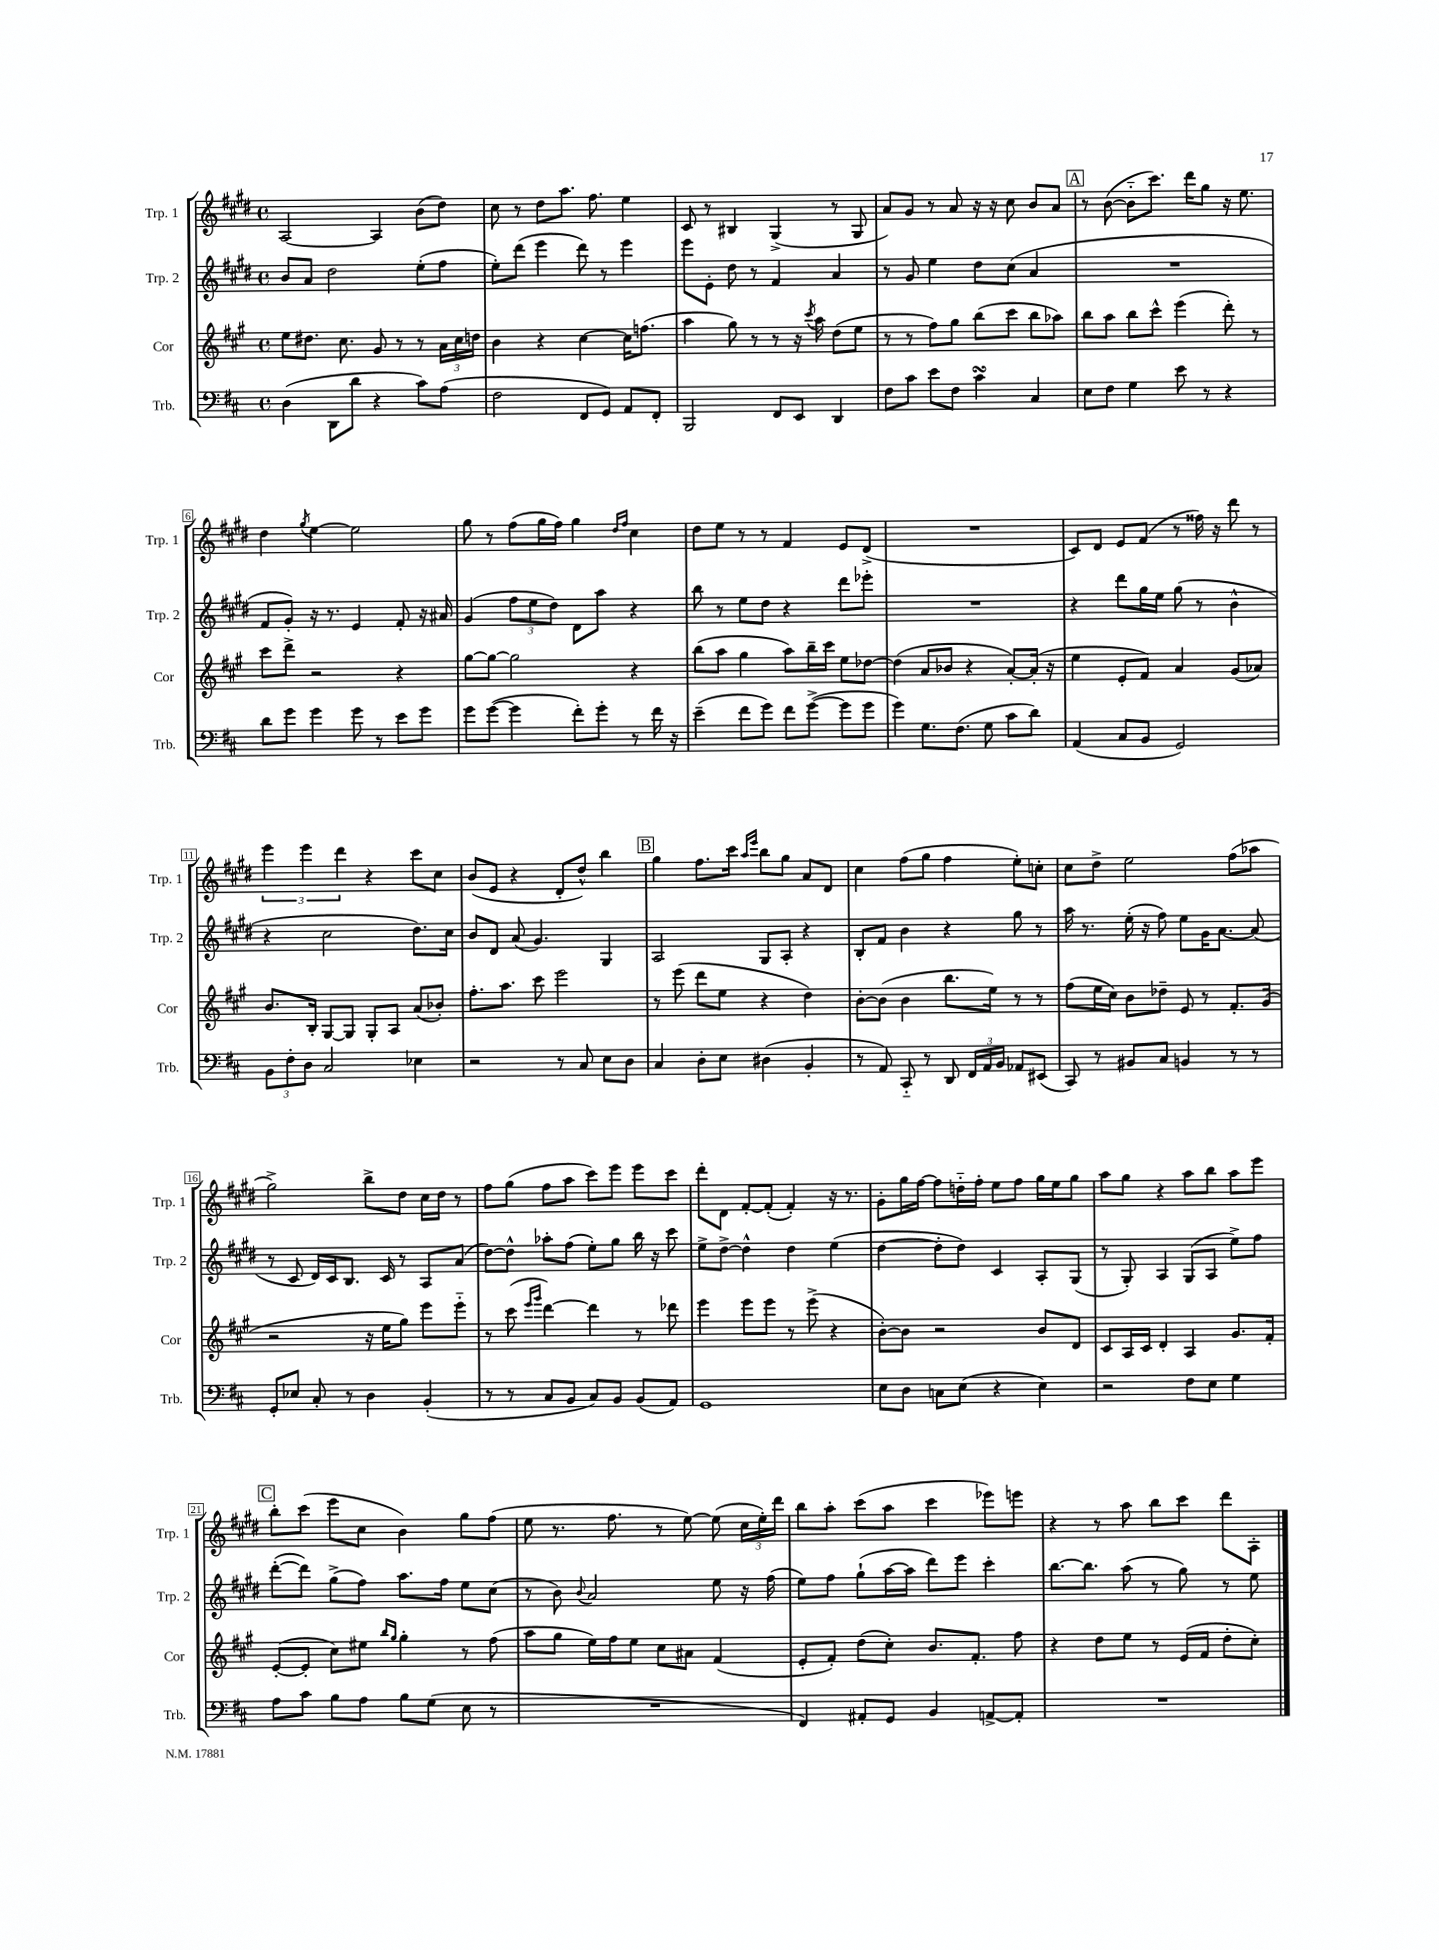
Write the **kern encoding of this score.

**kern	**kern	**kern	**kern
*staff4	*staff3	*staff2	*staff1
*clefF4	*clefG2	*clefG2	*clefG2
*k[f#c#]	*k[f#c#g#]	*k[f#c#g#d#]	*k[f#c#g#d#]
*M4/4	*M4/4	*M4/4	*M4/4
*met(c)	*met(c)	*met(c)	*met(c)
(4D	8ee	8b	[2A
.	8.dd#	8a	.
8DD	.	2dd#	.
.	8.cc#	.	.
8d	.	.	.
4r	8g#	.	4A]
.	8r	.	.
8c#)	8r	(8ee'	(8b
(8A	24a	8ff#	8dd#)
.	24cc#	.	.
.	24dd	.	.
=	=	=	=
2F#	4b	8ee')	8cc#
.	.	(8ddd#	8r
.	4r	4eee	8dd#
.	.	.	8.aa
8FF#	[4cc#	8ddd#)	.
.	.	.	8.ff#
8GG)	.	8r	.
8AA	16cc#]	4eee	4ee
.	(8.ff	.	.
8FF#'	.	.	.
=	=	=	=
2BBB	4aa	8eee	8c#
.	.	8e'	8r
.	8gg#)	8dd#	4B#
.	8r	8r	.
8FF#	8r	4f#	(4G#^
8EE	16r	.	.
.	8qccc#	.	.
.	16aa	.	.
4DD	(8dd	4a	8r
.	8ee	.	8G#
=	=	=	=
8F#	8r	8r	8a)
8c#	8r	8g#	8g#
8e	8ff#)	4ee	8r
8F#	8gg#	.	8a
4c#	(8bb	8dd#	16r
.	.	.	16r
.	8ccc#	(8cc#	8cc#
4C#	8bb	4a	8b
.	8aa-)	.	8a
=	=	=	=
8E	8bb	1r	8r
8F#	8aa	.	([8b
4G	8bb	.	8b'~]
.	8ccc#^^	.	8.ccc#)
8e	(4eee	.	.
.	.	.	16ddd#
8r	.	.	8gg#
4r	8ddd')	.	16r
.	.	.	8.ee
.	8r	.	.
=	=	=	=
8d	8ccc#	8f#	4dd#
8g	8ddd^	8g#')	.
.	.	.	8qgg#
4g	2r	16r	[4ee
.	.	8.r	.
8g	.	4e	2ee]
8r	.	.	.
8e	4r	8f#'	.
8g	.	16r	.
.	.	16a#	.
=	=	=	=
8g	[8gg#	(4g#	8gg#
([8g	8gg#_	.	8r
4g]	2gg#]	12ff#	(8ff#
.	.	12ee	.
.	.	.	16gg#
.	.	12dd#)	.
.	.	.	16ff#)
8f#')	.	8d#	4gg#
8g'	.	8aa	.
.	.	.	16qqdd#
.	.	.	16qqff#
8r	4r	4r	4cc#
16f#	.	.	.
16r	.	.	.
=	=	=	=
(4e~	(8bb	8bb	8dd#
.	8aa	8r	8ee
8f#	4gg#	8ee	8r
8g)	.	8dd#	8r
8f#	8aa)	4r	4f#
([8g^	16bb~	.	.
.	16ccc#	.	.
8g]	8ee	8ddd#	8e
8g	[8dd-	8eee-'	(8d#^
=	=	=	=
4g)	(4dd-]	1r	1r
8.G	8a	.	.
.	8b-	.	.
(8.F#	.	.	.
.	4r	.	.
8G	.	.	.
8c#	[8a')	.	.
8d)	(16a']	.	.
.	16r	.	.
=	=	=	=
(4AA	4ee	4r	8c#)
.	.	.	8d#
8C#	8e'	8ddd#	8e
8BB	8f#)	16gg#	(8f#
.	.	16ee	.
2GG)	4a	(8gg#	8r
.	.	8r	16ff##)
.	.	.	16r
.	(8g#	4b^^	8ddd#
.	8a-)	.	8r
=	=	=	=
12BB	8.b	4r	6eee
12F#'	.	.	.
12D	.	.	6eee
.	16B'	.	.
2C#	[8G#	2cc#	.
.	.	.	6ddd#
.	8G#]	.	.
.	8G#'	.	4r
.	8A	.	.
4E-	(8a	8.dd#)	8ccc#
.	8b-')	.	8cc#
.	.	16cc#	.
=	=	=	=
2r	8.ff#'	8b	(8b
.	.	8d#	8e
.	8.aa	.	.
.	.	(8a	4r
.	8ccc#	4.g#)	.
8r	2eee	.	8d#'
8C#	.	.	8dd#^^)
8E	.	4G#	4bb
8D	.	.	.
=	=	=	=
4C#	8r	2A	4gg#
.	(8eee	.	.
8D'	8ddd	.	8.ff#
8E	8ee	.	.
.	.	.	16ccc#
.	.	.	16qqaa
.	.	.	16qqeee
(4D#	4r	8G#	8bb
.	.	8A'	8gg#
4BB'	4dd)	4r	8a
.	.	.	8d#
=	=	=	=
8r	[8b'	8B'	4cc#
8AA)	(8b]	8f#	.
8CC#'~	4b	4b	(8ff#
8r	.	.	8gg#
8DD	8.bb	4r	4ff#
24FF#	.	.	.
24AA	.	.	.
.	16ee)	.	.
24BB	.	.	.
8AA-	8r	8gg#	8ee')
(8EE#	8r	8r	8cc'
=	=	=	=
8CC#)	(8ff#	16aa	8cc#
.	.	8.r	.
8r	16ee	.	8dd#^
.	16cc#)	.	.
8BB#	8b	(16ee'	2ee
.	.	16r	.
8C#	8dd-~	8ff#)	.
4BB	8e	8ee	.
.	8r	16g#	.
.	.	[8.a	.
8r	8.f#'	.	(8ff#
8r	.	(8a]	8aa-
.	(16g#	.	.
=	=	=	=
8GG'	2r	8r	2gg#^)
8E-	.	8c#	.
8C#'	.	16d#)	.
.	.	16c#	.
8r	.	8.B	.
4D	16r	.	8bb^
.	16ee	16c#	.
.	8gg#)	8r	8dd#
(4BB'	8eee	8A	16cc#
.	.	.	16dd#
.	8eee'~	(8a	8r
=	=	=	=
8r	8r	[8dd#)	8ff#
8r	(8ccc#	8dd#^^]	(8gg#
.	16qqeee	.	.
.	16qqggg#	.	.
8C#	[4ddd)	8aa-'	8ff#
8BB	.	(8ff#	8aa
8C#)	4ddd]	8ee')	8ccc#)
8BB	.	8gg#	8eee
(8BB	8r	16bb	8eee
.	.	16r	.
8AA)	8ddd-	8ccc#	8ccc#
=	=	=	=
1GG	4eee	8ee^	8ddd#'
.	.	[8dd#^	8d#
.	8eee	4dd#^^]	[8f#'
.	8eee	.	(8f#']
.	8r	4dd#	4f#')
.	(8eee^	.	.
.	4r	(4ee	16r
.	.	.	8.r
=	=	=	=
8E	[8b')	[4dd#	8g#'
8D	8b]	.	16gg#
.	.	.	[16ff#
8C	2r	8dd#']	8ff#]
(8E	.	8dd#)	16dd'~
.	.	.	16ff#'
4r	.	4c#	8ee
.	.	.	8ff#
4E)	8b	8A'	16gg#
.	.	.	16ee
.	8d	(8G#	8gg#
=	=	=	=
2r	8c#	8r	8aa
.	16A	8G#')	8gg#
.	16c#	.	.
.	4d'	4A	4r
8F#	4A	(8G#	8aa
8E	.	8A	8bb
4G	8.g#	8ee^)	8aa
.	.	8ff#	8eee
.	16f#'	.	.
=	=	=	=
8A	([8e'	([8ddd#'	8bb'
8c#	8e']	8ddd#])	(8ccc#
8B	8cc#)	(8gg#^	8eee
8A	8ee#	8ff#)	8cc#
.	16qqbb	.	.
.	16qqgg#	.	.
8B	4gg#'	8.aa	4b)
(8G	.	.	.
.	.	16ff#	.
8E	8r	8ee	8gg#
8r	(8ff#	(8cc#	(8ff#
=	=	=	=
1r	8aa	8r	8ee
.	8gg#	8b)	8.r
.	.	8qqb	.
.	16ee)	2a	.
.	16ff#	.	8.ff#
.	8ee	.	.
.	8cc#	.	8r
.	8a#	.	[8ee)
.	(4f#	8ee	(8ee]
.	.	16r	24cc#
.	.	.	24ee')
.	.	(16ff#	.
.	.	.	24ddd#
=	=	=	=
4FF#)	8e'	8ee)	8bb
.	8f#')	8ff#	8aa'
8AA#'	(8dd	(8gg#`	(8ccc#
8GG	8cc#')	[16aa	8aa
.	.	16aa]	.
4BB	8.b	8ddd#)	4ccc#
.	.	8eee	.
.	8.f#'	.	.
[8AA^	.	4ccc#'	8eee-)
8AA']	8ff#	.	8eee
=	=	=	=
1r	4r	[8.bb	4r
.	.	8.bb]	.
.	8dd	.	8r
.	8ee	(8aa	8aa
.	8r	8r	8bb
.	(16e	8gg#)	8ccc#
.	16f#	.	.
.	8dd'	8r	8ddd#
.	8cc#')	8ee	8A'
==	==	==	==
*-	*-	*-	*-
